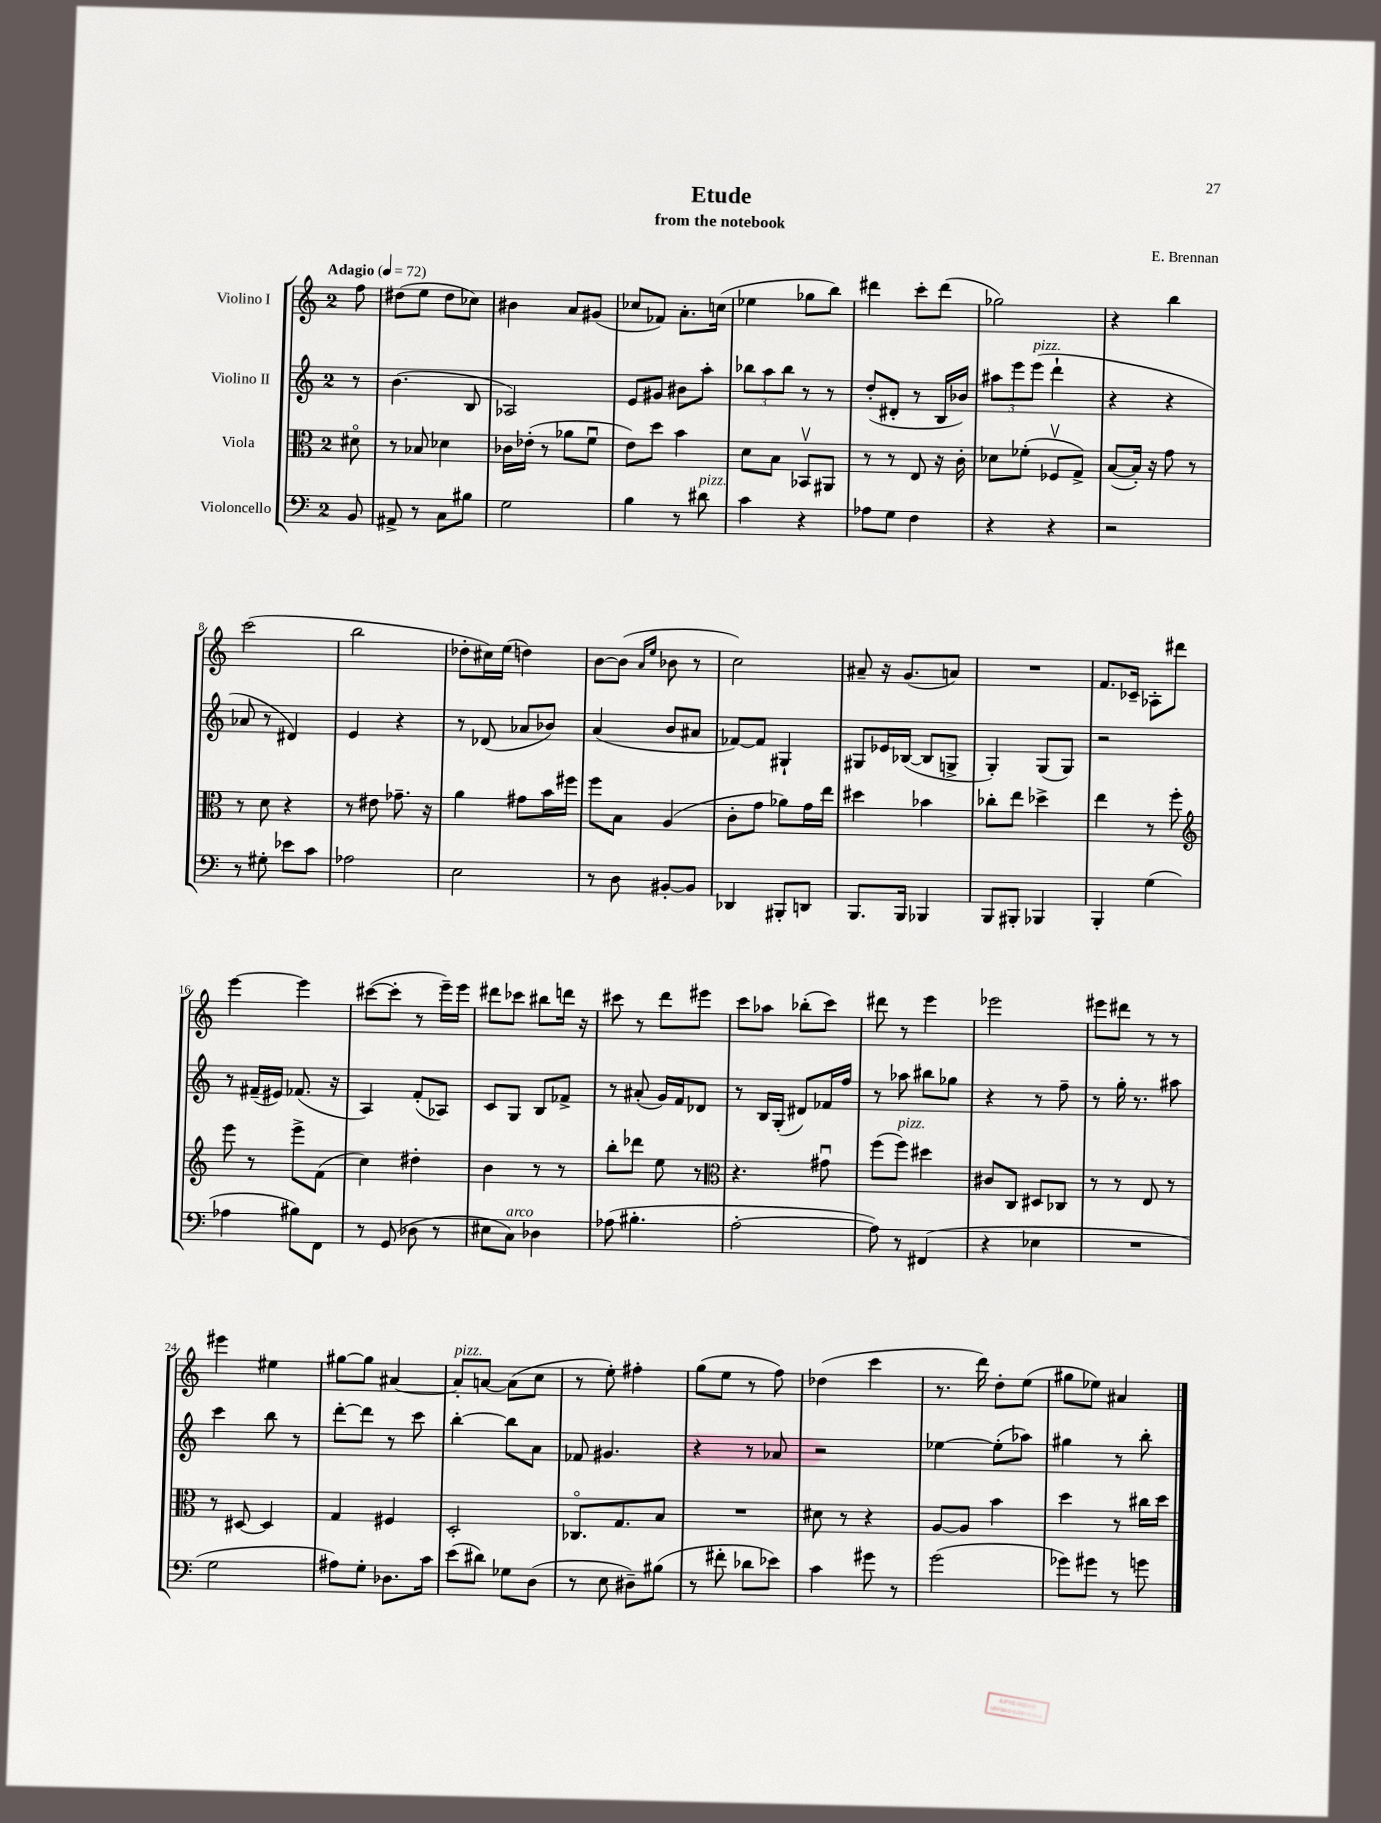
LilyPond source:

\header { title = "Etude" composer = "E. Brennan" subtitle = "from the notebook" }
<<
\new StaffGroup <<
\new Staff = "s0" \with { instrumentName = "Violino I" } {
    \clef treble \key c \major \once \override Staff.TimeSignature.style = #'single-digit \time 2/4 \partial 8 \tempo "Adagio" 4 = 72
    f''8 |
    dis''8( e''8 dis''8 ces''8) |
    bis'4 a'8 gis'8( |
    ces''8 fes'8) a'8.-. c''16( |
    ees''4 ges''8 b''8) |
    dis'''4 c'''8-. dis'''8( |
    ges''2) |
    r4 b''4 |
    c'''2( |
    b''2 |
    des''8-. cis''16) e''16( d''4) |
    b'8~ b'8( \grace { a'16 e''16 } bes'8 r8 |
    c''2) |
    ais'8-- r16 g'8.( a'8) |
    R2 |
    f'8. ces'16-- aes8-. dis'''8 |
    e'''4~ e'''4 |
    cis'''8~( cis'''8-. r8 e'''16--) e'''16 |
    dis'''8 ces'''8 bis''8 d'''16 r16 |
    cis'''8 r8 d'''8 eis'''8 |
    c'''8 aes''8 bes''8-.( c'''8) |
    dis'''8 r8 e'''4 |
    ees'''2 |
    eis'''8 dis'''8 r8 r8 |
    eis'''4 eis''4 |
    gis''8~ gis''8 ais'4~ |
    ais'8-.^\markup { \italic "pizz." } a'8~ a'8( c''8 |
    r8 e''8-.) fis''4-. |
    g''8( e''8 r8 f''8) |
    des''4( c'''4 |
    r8. d'''16) d''8-. e''8( |
    gis''8 ees''8) ais'4 \bar "|." |
}
\new Staff = "s1" \with { instrumentName = "Violino II" } {
    \clef treble \key c \major \once \override Staff.TimeSignature.style = #'single-digit \time 2/4 \partial 8
    r8 |
    b'4.( b8 |
    aes2) |
    e'8 gis'8 bis'8 a''8-. |
    \tuplet 3/2 { bes''8 a''8 bes''8 } r8 r8 |
    d''8-.( dis'8-. r8 b16 bes'16) |
    \tuplet 3/2 { ais''8 e'''8 e'''8^\markup { \italic "pizz." }( } d'''4-! |
    r4 r4 |
    aes'8 r8 dis'4) |
    e'4 r4 |
    r8 des'8( aes'8 bes'8) |
    a'4( b'8 ais'8 |
    fes'8~) fes'8 gis4-! |
    gis8 ees'16 bes16~( bes8 g8-> |
    g4-.) g8( g8) |
    r2 |
    r8 fis'16--( eis'16) fes'8.( r16 |
    a4) f'8-.( aes8) |
    c'8 g8 b8 fes'8-> |
    r8 ais'8-.( g'16) f'16 des'8 |
    r8 b16 g16-.( dis'8) fes'16 f''16 |
    r8 aes''8 bis''8 ges''8 |
    r4 r8 f''8-- |
    r8 g''16-. r8. ais''8 |
    c'''4 b''8 r8 |
    d'''8~-. d'''8 r8 c'''8 |
    b''4~-. b''8 a'8 |
    fes'8 gis'4. |
    r4 r8 aes'8 |
    r2 |
    ees''4~ ees''8-.( aes''8) |
    gis''4 r8 b''8-. \bar "|." |
}
\new Staff = "s2" \with { instrumentName = "Viola" } {
    \clef alto \key c \major \once \override Staff.TimeSignature.style = #'single-digit \time 2/4 \partial 8
    dis'8\flageolet |
    r8 bes8 des'4 |
    ces'16 ees'16-.( r8 aes'8 f'8\downbow |
    e'8) d''8 b'4 |
    d'8 b8 bes,8\upbow ais,8 |
    r8 r8 e8 r16 c'16-. |
    des'8 fes'8-.( fes8\upbow g8->) |
    b8~( b16-.) r16 g'8 r8 |
    r8 d'8 r4 |
    r8 eis'8 ges'8.-- r16 |
    a'4 gis'8 b'16 fis''16 |
    f''8 b8 a4( |
    c'8-. g'8 aes'8) g'16 e''16 |
    dis''4 bes'4 |
    ces''8-. e''8 des''4-> |
    e''4 r8 f''8-. |
    \clef treble e'''8 r8 e'''8-> f'8( |
    c''4) dis''4-. |
    b'4 r8 r8 |
    b''8-. des'''8 e''8 r8 |
    \clef alto r4. gis'8\downbow |
    f''8( f''8^\markup { \italic "pizz." }) dis''4 |
    cis'8 c8 dis8 ces8 |
    r8 r8 e8 r8 |
    r8 dis8~ dis4 |
    g4 fis4 |
    d2-. |
    ces8.\flageolet g8. b8 |
    R2 |
    dis'8 r8 r4 |
    a8~ a8 b'4 |
    d''4 r8 cis''16 d''16 \bar "|." |
}
\new Staff = "s3" \with { instrumentName = "Violoncello" } {
    \clef bass \key c \major \once \override Staff.TimeSignature.style = #'single-digit \time 2/4 \partial 8
    b,8 |
    ais,8-> r8 c8 bis8 |
    g2 |
    b4 r8 dis'8^\markup { \italic "pizz." } |
    c'4 r4 |
    aes8 g8 f4 |
    r4 r4 |
    r2 |
    r8 gis8-. ees'8 c'8 |
    aes2 |
    e2 |
    r8 d8 bis,8~-. bis,8 |
    des,4 bis,,8-. d,8 |
    b,,8. b,,16 bes,,4 |
    b,,8 bis,,8-. bes,,4 |
    b,,4-. g4( |
    aes4 bis8) f,8 |
    r8 g,8( des8 r8 |
    eis8 c8^\markup { \italic "arco" }) des4 |
    aes8( bis4.-. |
    a2~-. |
    a8) r8 fis,4( |
    r4 ees4 |
    R2 |
    g2 |
    ais8) g8-. des8. c'16 |
    e'8( dis'8) ges8 d8( |
    r8 e8 dis8--) bis8( |
    r8 fis'8-. des'8 ees'8) |
    c'4 gis'8 r8 |
    g'2( |
    ges'8) gis'8 r8 g'8 \bar "|." |
}
>>
>>
